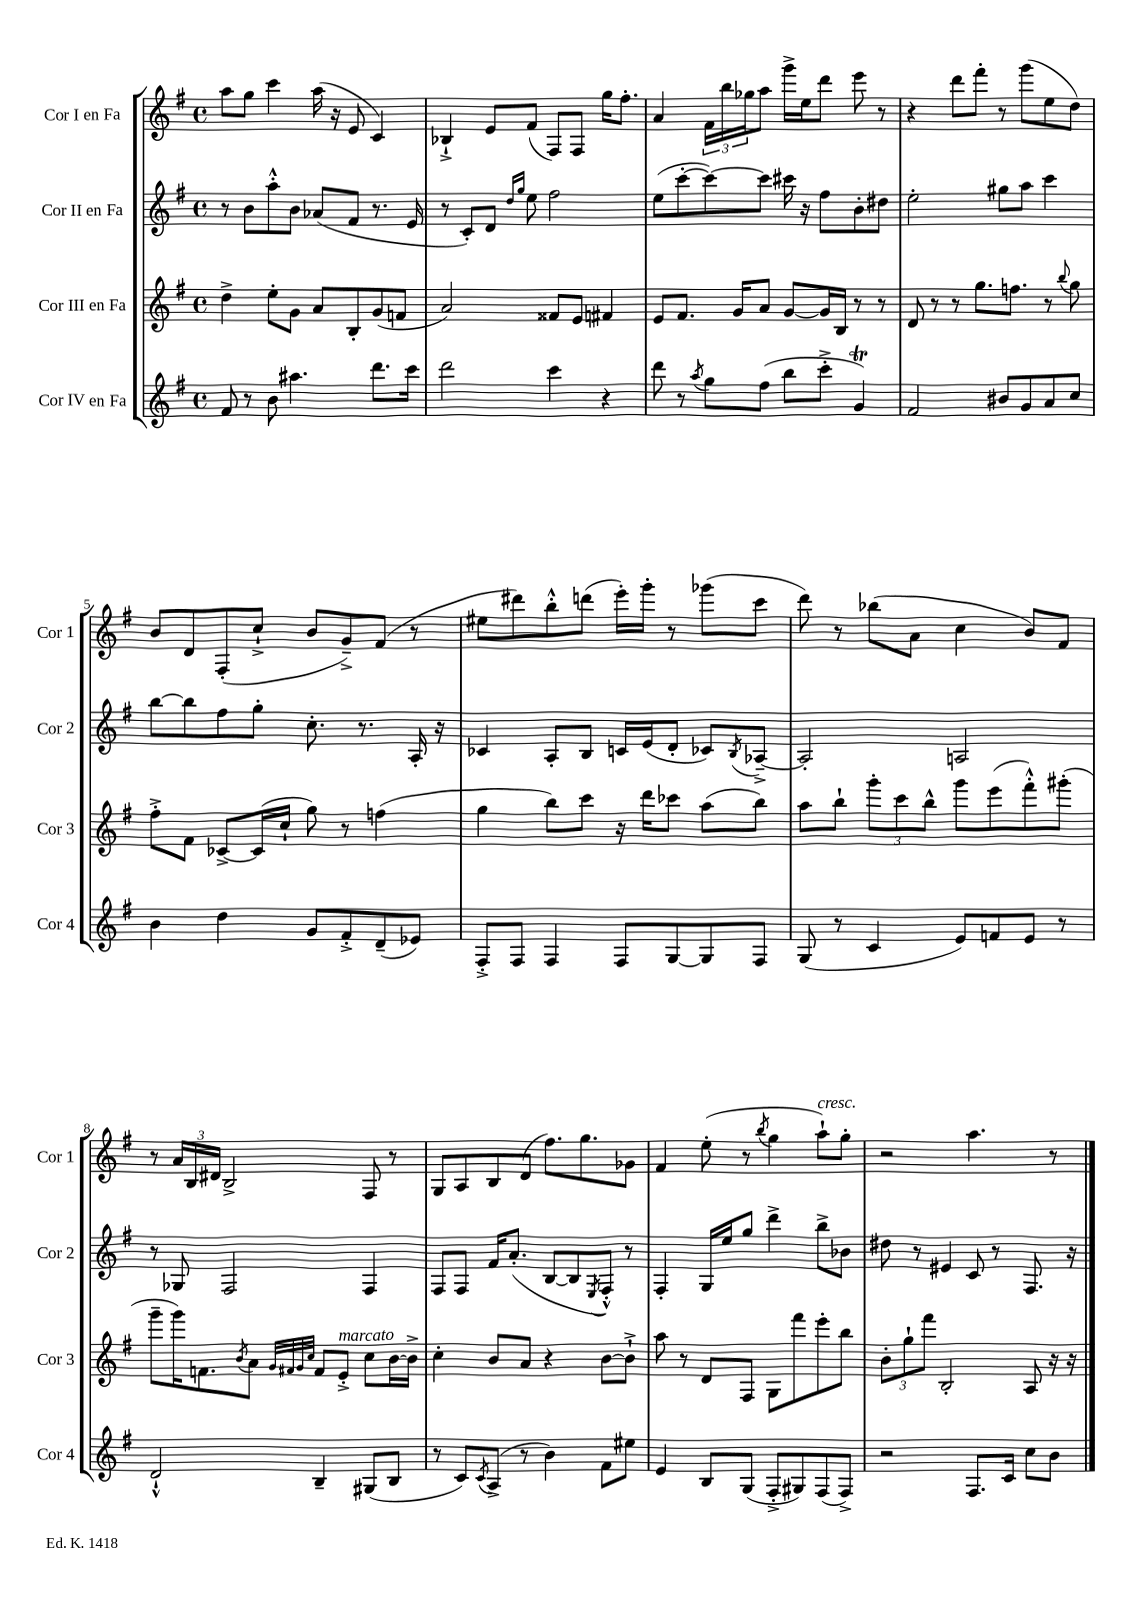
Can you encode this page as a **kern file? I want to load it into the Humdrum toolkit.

**kern	**kern	**kern	**kern
*staff4	*staff3	*staff2	*staff1
*clefG2	*clefG2	*clefG2	*clefG2
*k[f#]	*k[f#]	*k[f#]	*k[f#]
*M4/4	*M4/4	*M4/4	*M4/4
*met(c)	*met(c)	*met(c)	*met(c)
8f#	4dd^	8r	8aa
8r	.	8b	8gg
8b	8ee'	8aa'^^	4ccc
4.aa#	8g	8b	.
.	8a	(8a-	(16aa
.	.	.	16r
.	8B'	8f#	8e
8.ddd	(8g	8.r	4c)
.	8f	.	.
16ccc	.	16e	.
=	=	=	=
2ddd	2a)	8r	4B-`^
.	.	8c')	.
.	.	8d	8e
.	.	16qqdd	.
.	.	16qqgg	.
.	.	8ee	(8f#
4ccc	8f##	2ff#	8F#)
.	8e	.	8F#
4r	4f#	.	16gg
.	.	.	8.ff#'
=	=	=	=
8ddd	8e	(8ee	4a
8r	8.f#	[8ccc'	.
8qaa	.	.	.
8gg	.	8ccc_)	24f#
.	.	.	24bb
.	16g	.	.
.	.	.	24gg-
(8ff#	8a	8ccc]	8aa
8bb	[8g	16ccc#	16ggg^
.	.	16r	16ee
8ccc'^	16g]	8ff#	8ddd
.	16B	.	.
4g)	8r	8b'	8eee
.	8r	8dd#	8r
=	=	=	=
2f#	8d	2ee'	4r
.	8r	.	.
.	8r	.	8ddd
.	8.gg	.	8fff#'
8b#	.	8gg#	8r
.	8.ff	.	.
8g	.	8aa	(8ggg
8a	8r	4ccc	8ee
.	8qqbb	.	.
8cc	8gg	.	8dd)
=	=	=	=
4b	8ff#'^	[8bb	8b
.	8f#	8bb]	8d
4dd	[8c-^	8ff#	(8F#'
.	(16c-]	8gg'	8cc`^
.	16cc`	.	.
8g	8gg)	8.cc'	8b
8f#'^	8r	.	8g~^)
.	.	8.r	.
(8d~	(4ff	.	(8f#
8e-)	.	16A'	8r
.	.	16r	.
=	=	=	=
8F#'^	4gg	4c-	8ee#
8F#	.	.	8ddd#)
4F#	8bb)	8A'	8bb'^^
.	8ccc	8B	(8ddd
8F#	16r	16c	16eee')
.	16ddd	(16e	16ggg'
[8G	8ccc-	8d'	8r
8G]	(8aa	8c-)	(8ggg-
.	.	8qB	.
8F#	8bb)	[8A-~^	8ccc
=	=	=	=
(8G	8aa	2A-']	8ddd)
8r	8bb`	.	8r
4c	12ggg'	.	(8bb-
.	12ccc	.	.
.	.	.	8a
.	12bb^^	.	.
8e)	8ggg	2A	4cc
8f	(8eee	.	.
8e	8fff#'^^)	.	8b)
8r	(8ggg#'	.	8f#
=	=	=	=
2d`^^	8ggg~	8r	8r
.	16ggg)	8G-	24a
.	.	.	24B
.	8.f	.	.
.	.	.	24d#
.	.	2F#	2B^
.	8qb	.	.
.	8a	.	.
.	32qqg	.	.
.	32qqf#	.	.
.	32qqg	.	.
.	32qqcc	.	.
4B~	8f#	.	.
.	8e'^	.	.
(8G#	8cc	4F#	8F#
8B	[16b	.	8r
.	16b^]	.	.
=	=	=	=
8r	4cc'	8F#	8G
8c)	.	8F#	8A
8qc	.	.	.
(8A^	8b	16f#	8B
.	.	(8.a'	.
8r	8a	.	(8d
4b)	4r	[8B	8.ff#)
.	.	8B]	.
.	.	.	8.gg
.	.	8qE	.
8f#	[8b	8F#'^^)	.
8ee#	8b`^]	8r	8g-
=	=	=	=
4e	8aa	4F#'	4f#
.	8r	.	.
8B	8d	16G	(8ee'
.	.	16ee	.
(8G	8F#	8gg	8r
.	.	.	8qbb
8F#'^	8G	4ddd^	4gg
8G#)	8fff#	.	.
(8F#	8eee'	8bb^	8aa`)
8F#^)	8bb	8b-	8gg'
=	=	=	=
2r	12b'	8dd#	2r
.	12gg`	.	.
.	.	8r	.
.	12fff#	.	.
.	2B'	4e#	.
8.F#	.	8c	4.aa
.	.	8r	.
16c	.	.	.
8cc	8A	8.F#	.
8b	16r	.	8r
.	16r	16r	.
==	==	==	==
*-	*-	*-	*-
